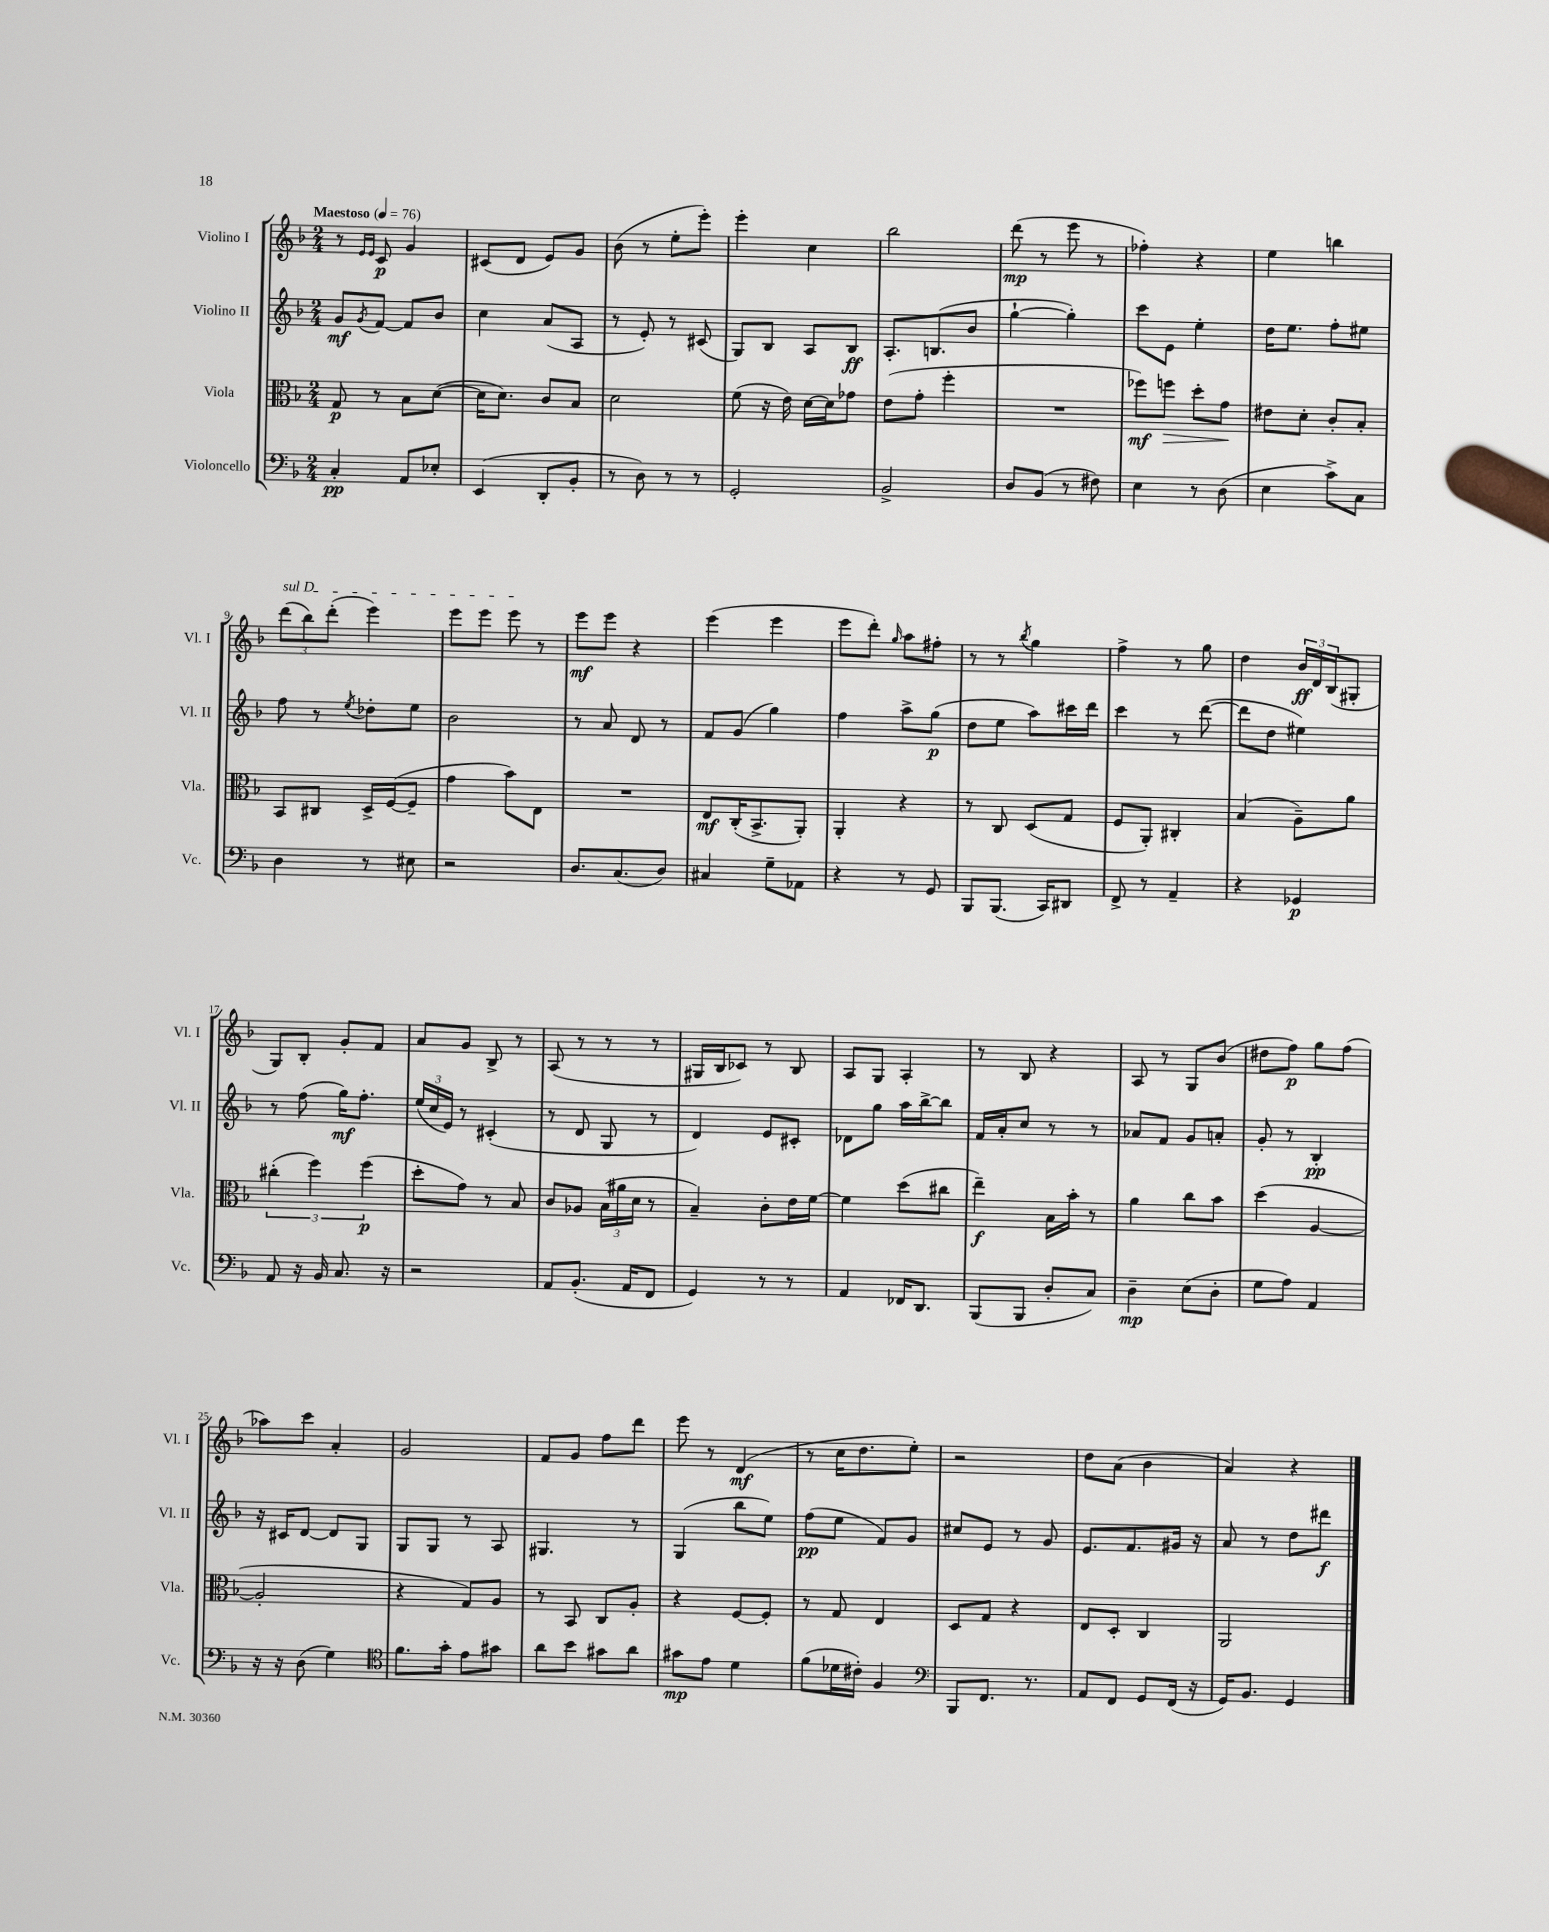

**kern	**dynam	**kern	**dynam	**kern	**dynam	**kern	**dynam
*part4	*part4	*part3	*part3	*part2	*part2	*part1	*part1
*staff4	*staff4	*staff3	*staff3	*staff2	*staff2	*staff1	*staff1
*I"Violoncello	*	*I"Viola	*	*I"Violino II	*	*I"Violino I	*
*I'Vc.	*	*I'Vla.	*	*I'Vl. II	*	*I'Vl. I	*
*clefF4	*	*clefC3	*	*clefG2	*	*clefG2	*
*k[b-]	*	*k[b-]	*	*k[b-]	*	*k[b-]	*
*M2/4	*	*M2/4	*	*M2/4	*	*M2/4	*
*MM76	*	*MM76	*	*MM76	*	*MM76	*
=1	=1	=1	=1	=1	=1	=1	=1
!	!	!	!	!	!	!LO:TX:a:B:t=Maestoso	!
4C'/	pp	8G/	p	8g/L	mf	8r	.
.	.	.	.	.	.	16qqe/LL	.
.	.	.	.	8qg/	.	16qqe/JJ	.
.	.	8r	.	[8f/J	.	8c/	p
8AA/L	.	8B-\L	.	8f/L]	.	4g/	.
8E-X'/J	.	([8d\J	.	8b-/J	.	.	.
=2	=2	=2	=2	=2	=2	=2	=2
(4EE/	.	16d\KL]	.	4cc\	.	(8c#X/L	.
.	.	8.d\J)	.	.	.	.	.
.	.	.	.	.	.	8d/J	.
8DD'/L	.	8c/L	.	(8a/L	.	8e/L)	.
8BB-'/J	.	8B-/J	.	8A/J	.	8g/J	.
=3	=3	=3	=3	=3	=3	=3	=3
8r	.	2d\	.	8r	.	(8b-\	.
8D\)	.	.	.	8e'/)	.	8r	.
8r	.	.	.	8r	.	8ee'\L	.
8r	.	.	.	(8c#X/	.	8eee'\J)	.
=4	=4	=4	=4	=4	=4	=4	=4
2GG'/	.	(8f\	.	8G/L)	.	4eee'\	.
.	.	16r	.	8B-/J	.	.	.
.	.	16e\)	.	.	.	.	.
.	.	[16d\LL	.	8A/L	.	4cc\	.
.	.	16d\J]	.	.	.	.	.
.	.	8g-X\J	.	8B-/J	ff	.	.
=5	=5	=5	=5	=5	=5	=5	=5
2BB-^/	.	(8e\L	.	8.A'/L	.	2bb-\	.
.	.	8g'\J	.	.	.	.	.
.	.	.	.	(8.Bn/	.	.	.
.	.	4ff'\	.	.	.	.	.
.	.	.	.	8b-/J	.	.	.
=6	=6	=6	=6	=6	=6	=6	=6
8D/L	.	2r	.	[4gg`\	.	(8ddd\	mp
(8BB-/J	.	.	.	.	.	8r	.
8r	.	.	.	4gg'\])	.	8eee\	.
8F#X\)	.	.	.	.	.	8r	.
=7	=7	=7	=7	=7	=7	=7	=7
4E\	.	8ff-X\L)	mf	8ccc\L	.	4ff-X'\)	.
!	!	!	!LO:HP:b	!	!	!	!
.	.	8ffn\J	>	8e\J	.	.	.
8r	.	8dd'\L	.	4ee'\	.	4r	.
(8D\	.	8g\J	.	.	.	.	.
.	.	.	]	.	.	.	.
=8	=8	=8	=8	=8	=8	=8	=8
4E\	.	8e#X\L	.	16dd\KL	.	4ee\	.
.	.	.	.	8.ee\J	.	.	.
.	.	8d'\J	.	.	.	.	.
8c^\L)	.	8c'/L	.	8ff'\L	.	4bbn\	.
8C\J	.	8B-'/J	.	8ee#X\J	.	.	.
!!LO:LB:g=z
=9	=9	=9	=9	=9	=9	=9	=9
!	!	!	!	!	!	!LO:TX:a:i:t=sul D	!
4D\	.	8BB-/L	.	8ff\	.	(12ddd\L	.
.	.	.	.	.	.	12bb-\)	.
.	.	8C#X/J	.	8r	.	.	.
.	.	.	.	.	.	(12ddd'\J	.
.	.	.	.	8qee/	.	.	.
8r	.	16D^/LL	.	8dd-X'\L	.	4eee\)	.
.	.	([16F/J	.	.	.	.	.
8E#X\	.	8F~/J]	.	8ee\J	.	.	.
=10	=10	=10	=10	=10	=10	=10	=10
2r	.	4g\	.	2b-\	.	8eee\L	.
.	.	.	.	.	.	8eee\J	.
.	.	8b-\L)	.	.	.	8eee\	.
.	.	8E\J	.	.	.	8r	.
=11	=11	=11	=11	=11	=11	=11	=11
8.D/L	.	2r	.	8r	.	8eee\L	mf
.	.	.	.	8a/	.	8eee\J	.
(8.C/	.	.	.	.	.	.	.
.	.	.	.	8d/	.	4r	.
8D/J)	.	.	.	8r	.	.	.
=12	=12	=12	=12	=12	=12	=12	=12
4C#X/	.	8E/L	mf	8f/L	.	(4eee\	.
.	.	(16C'/K	.	(8g/J	.	.	.
.	.	8.BB-^/	.	.	.	.	.
8G~\L	.	.	.	4gg\)	.	4eee\	.
8AA-X\J	.	8AA'/J)	.	.	.	.	.
=13	=13	=13	=13	=13	=13	=13	=13
4r	.	4AA'/	.	4ff\	.	8eee\L	.
.	.	.	.	.	.	8ddd'\J)	.
.	.	.	.	.	.	16qqgg/	.
8r	.	4r	.	8aa^\L	.	8aa\L	.
8GG/	.	.	.	(8gg\J	p	8ff#X'\J	.
=14	=14	=14	=14	=14	=14	=14	=14
8BBB-/L	.	8r	.	8dd\L	.	8r	.
(8.BBB-/J	.	8C/	.	8ee\J	.	8r	.
.	.	.	.	.	.	8qbb-/	.
.	.	(8D/L	.	8aa\L)	.	4gg\	.
16CC/KL)	.	.	.	.	.	.	.
8DD#X/J	.	8G/J	.	16ccc#X\L	.	.	.
.	.	.	.	16ddd\JJ	.	.	.
=15	=15	=15	=15	=15	=15	=15	=15
8FF^/	.	8F/L	.	4ccc\	.	4ff^\	.
8r	.	8AA'/J)	.	.	.	.	.
4AA~/	.	4C#X'/	.	8r	.	8r	.
.	.	.	.	([8ddd\	.	8gg\	.
=16	=16	=16	=16	=16	=16	=16	=16
4r	.	(4B-/	.	8ddd\L]	.	4dd\	.
.	.	.	.	8dd\J	.	.	.
4GG-X/	p	8A~\L)	.	4ee#X\)	.	24b-/LL	ff
.	.	.	.	.	.	24d/	.
.	.	.	.	.	.	(24B-/J	.
.	.	8a\J	.	.	.	8G#X'/J	.
!!LO:LB:g=z
=17	=17	=17	=17	=17	=17	=17	=17
8AA/	.	(6cc#X'\	.	8r	.	8G/L)	.
16r	.	.	.	(8ff\	.	8B-'/J	.
.	.	6ff\)	.	.	.	.	.
16BB-/	.	.	.	.	.	.	.
8.C/	.	.	.	16gg\KL)	mf	8g'/L	.
.	.	.	.	8.ff'\J	.	.	.
.	.	(6ff\	p	.	.	.	.
.	.	.	.	.	.	8f/J	.
16r	.	.	.	.	.	.	.
=18	=18	=18	=18	=18	=18	=18	=18
2r	.	8dd'\L	.	(24ee/LL	.	8a/L	.
.	.	.	.	24cc/	.	.	.
.	.	.	.	24e/JJ)	.	.	.
.	.	8g\J)	.	8r	.	8g/J	.
.	.	8r	.	(4c#X'/	.	8B-^/	.
.	.	8B-/	.	.	.	8r	.
=19	=19	=19	=19	=19	=19	=19	=19
8AA/L	.	8c/L	.	8r	.	(8A/	.
(8.BB-'/J	.	8A-X/J	.	8d/	.	8r	.
.	.	(24B-\LL	.	8G/	.	8r	.
.	.	24a#X\	.	.	.	.	.
16AA/KL	.	.	.	.	.	.	.
.	.	24d\JJ	.	.	.	.	.
8FF/J	.	8r	.	8r	.	8r	.
=20	=20	=20	=20	=20	=20	=20	=20
4GG/)	.	4B-~/)	.	4d/)	.	16G#X/LL	.
.	.	.	.	.	.	16B-/J	.
.	.	.	.	.	.	8c-X/J)	.
8r	.	8c'\L	.	8e/L	.	8r	.
8r	.	16e\L	.	8c#X'/J	.	8B-/	.
.	.	[16f\JJ	.	.	.	.	.
=21	=21	=21	=21	=21	=21	=21	=21
4AA/	.	4f\]	.	8d-X\L	.	8A/L	.
.	.	.	.	8gg\J	.	8G/J	.
16FF-X/KL	.	(8dd\L	.	16aa\LL	.	4A'/	.
8.DD/J	.	.	.	[16bb-^\J	.	.	.
.	.	8cc#X\J	.	8bb-\J]	.	.	.
=22	=22	=22	=22	=22	=22	=22	=22
(8BBB-/L	.	4ee~\)	f	16f/LL	.	8r	.
.	.	.	.	16a'/J	.	.	.
8BBB-/J	.	.	.	8cc/J	.	8B-/	.
8D'/L	.	16B-\LL	.	8r	.	4r	.
.	.	16b-'\JJ	.	.	.	.	.
8C/J)	.	8r	.	8r	.	.	.
=23	=23	=23	=23	=23	=23	=23	=23
4D~\	mp	4a\	.	8a-X/L	.	8A/	.
.	.	.	.	8f/J	.	8r	.
(8E\L	.	8cc\L	.	8g/L	.	8G/L	.
8D'\J	.	8b-\J	.	8an'/J	.	(8b-/J	.
=24	=24	=24	=24	=24	=24	=24	=24
8G\L	.	(4dd\	.	8g'/	.	8dd#X\L	.
8A\J)	.	.	.	8r	.	8ff\J)	p
4AA/	.	[4A/	.	4B-'/	pp	8gg\L	.
.	.	.	.	.	.	(8ff\J	.
!!LO:LB:g=z
=25	=25	=25	=25	=25	=25	=25	=25
16r	.	2A'/]	.	16r	.	8aa-X\L)	.
16r	.	.	.	16c#X/KL	.	.	.
(8D\	.	.	.	[8d/J	.	8ccc\J	.
4G\)	.	.	.	8d/L]	.	4a'/	.
.	.	.	.	8G/J	.	.	.
=26	=26	=26	=26	=26	=26	=26	=26
*clefC4	*	*	*	*	*	*	*
8.f\L	.	4r	.	8G/L	.	2g/	.
.	.	.	.	8G/J	.	.	.
16g'\Jk	.	.	.	.	.	.	.
8e\L	.	8G/L)	.	8r	.	.	.
8g#X\J	.	8A/J	.	8A/	.	.	.
=27	=27	=27	=27	=27	=27	=27	=27
8a\L	.	8r	.	4.G#X/	.	8f/L	.
8b-\J	.	8BB-/	.	.	.	8g/J	.
8g#X\L	.	8C/L	.	.	.	8ff\L	.
8a\J	.	8A'/J	.	8r	.	8ddd\J	.
=28	=28	=28	=28	=28	=28	=28	=28
8g#X\L	mp	4r	.	(4G/	.	8eee\	.
8e\J	.	.	.	.	.	8r	.
4d\	.	[8F/L	.	8bb-\L	.	(4d/	mf
.	.	8F'/J]	.	8ee\J)	.	.	.
=29	=29	=29	=29	=29	=29	=29	=29
(8f\L	.	8r	.	(8ff\L	pp	8r	.
16d-X\L	.	8G/	.	8ee\J	.	16cc\KL	.
16c#X'\JJ)	.	.	.	.	.	8.dd\	.
4F/	.	4E/	.	8f/L)	.	.	.
.	.	.	.	8g/J	.	8ee'\J)	.
=30	=30	=30	=30	=30	=30	=30	=30
*clefF4	*	*	*	*	*	*	*
8BBB-/L	.	8D/L	.	8cc#X/L	.	2r	.
8.FF/J	.	8G/J	.	8e/J	.	.	.
.	.	4r	.	8r	.	.	.
8.r	.	.	.	.	.	.	.
.	.	.	.	8g/	.	.	.
=31	=31	=31	=31	=31	=31	=31	=31
8AA/L	.	8E/L	.	8.e/L	.	8dd\L	.
8FF/J	.	8D'/J	.	.	.	(8a\J	.
.	.	.	.	8.f/	.	.	.
8GG/L	.	4C/	.	.	.	4b-\	.
(16FF/Jk	.	.	.	16g#X/Jk	.	.	.
16r	.	.	.	16r	.	.	.
=32	=32	=32	=32	=32	=32	=32	=32
16GG/KL)	.	2AA/	.	8a/	.	4a/)	.
8.BB-/J	.	.	.	.	.	.	.
.	.	.	.	8r	.	.	.
4GG/	.	.	.	8dd\L	.	4r	.
.	.	.	.	8ddd#X\J	f	.	.
==	==	==	==	==	==	==	==
*-	*-	*-	*-	*-	*-	*-	*-
